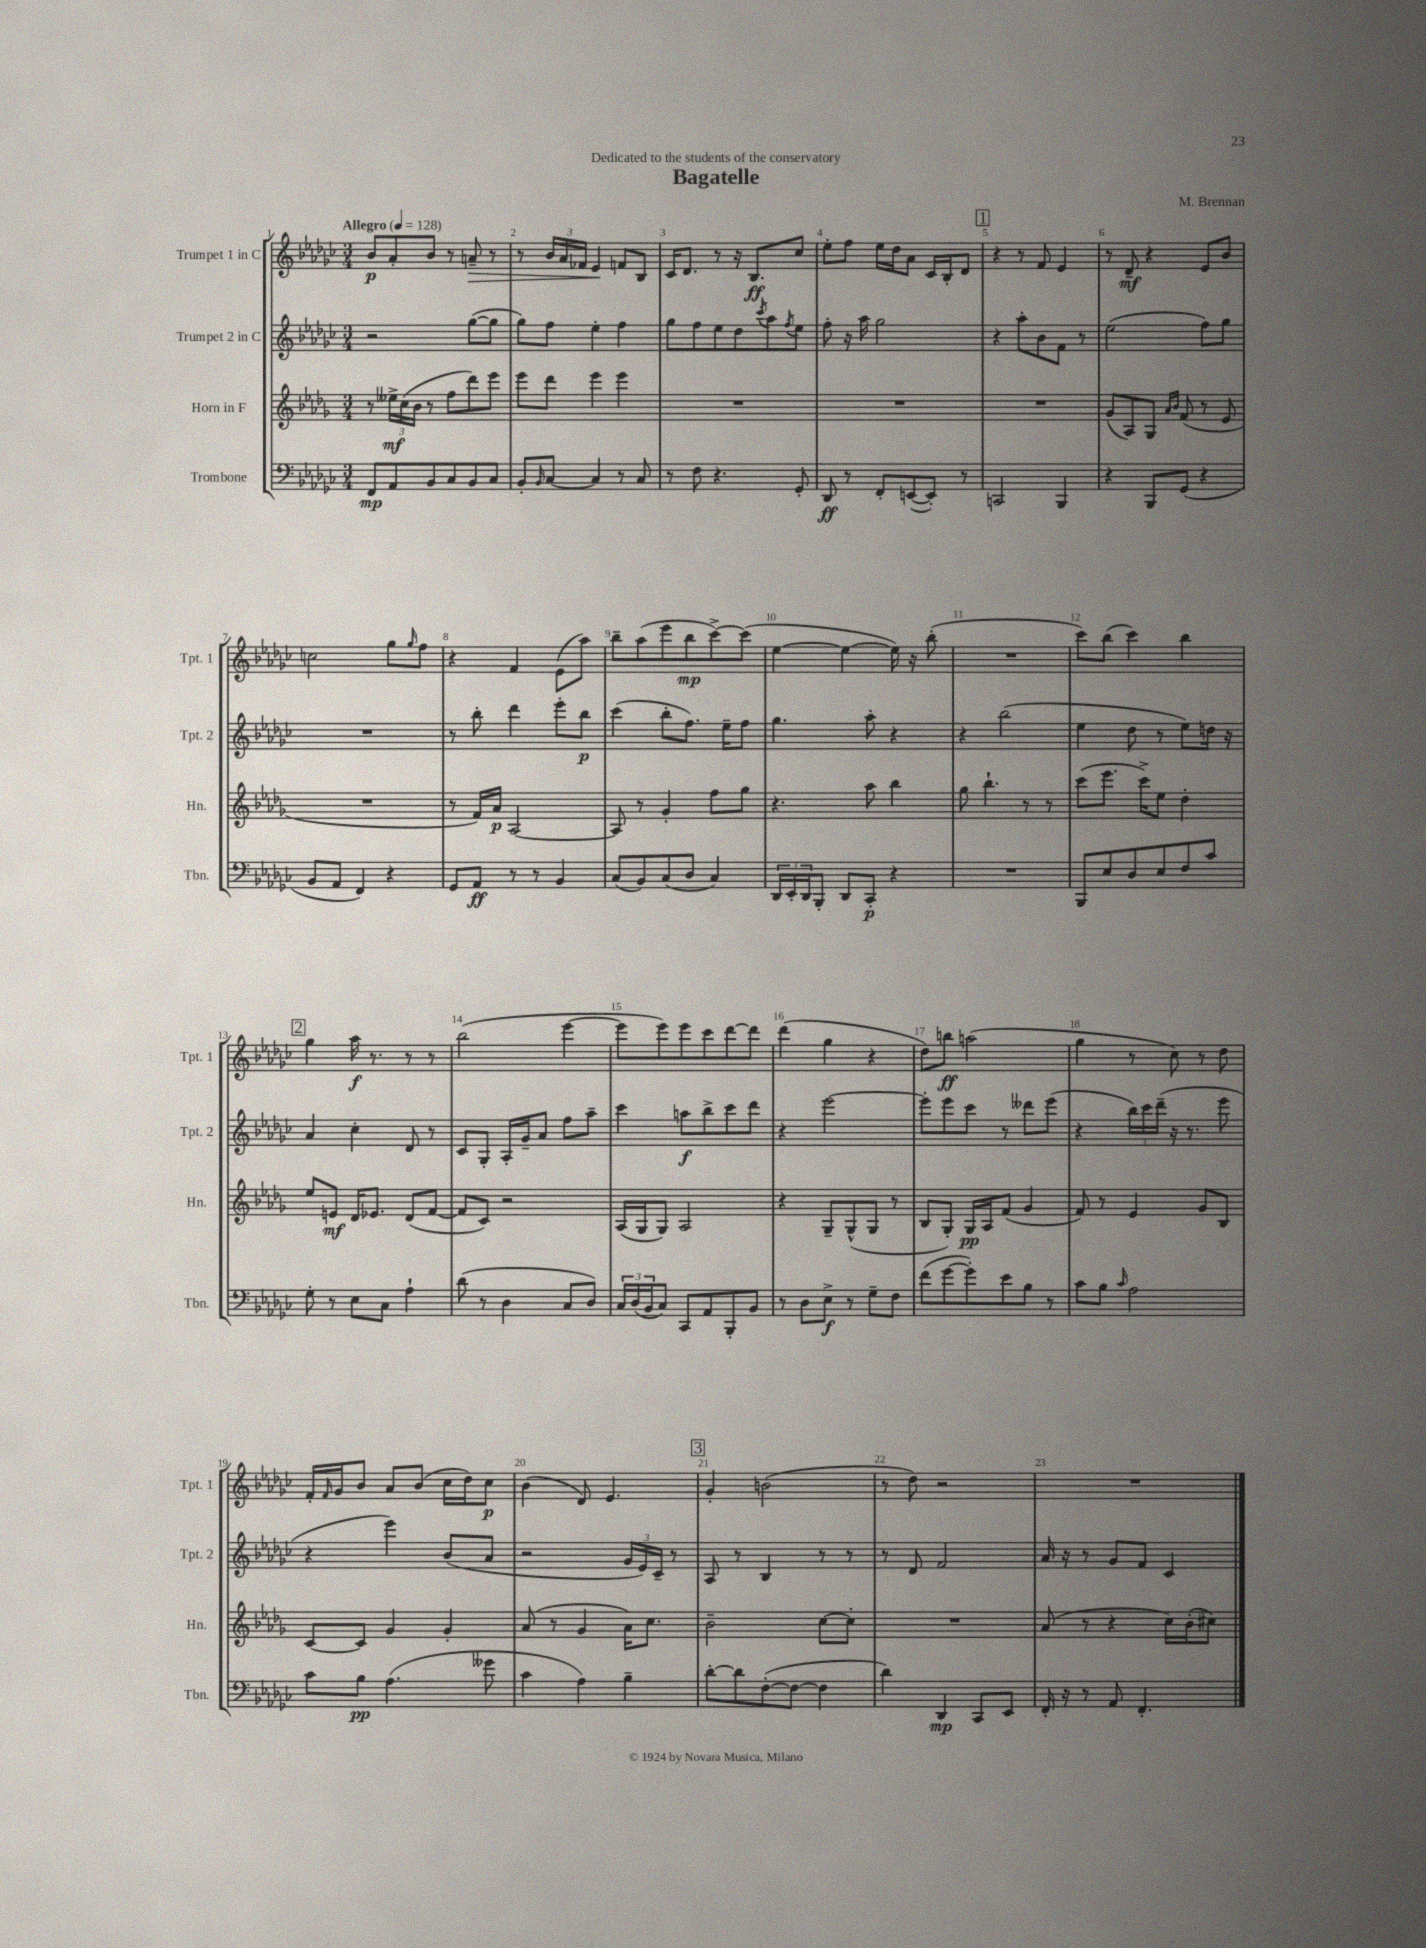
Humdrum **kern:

**kern	**kern	**kern	**kern
*staff4	*staff3	*staff2	*staff1
*clefF4	*clefG2	*clefG2	*clefG2
*k[b-e-a-d-g-c-]	*k[b-e-a-d-g-]	*k[b-e-a-d-g-c-]	*k[b-e-a-d-g-c-]
*M3/4	*M3/4	*M3/4	*M3/4
*MM128	*MM128	*MM128	*MM128
8FF	8r	2r	8b-
8AA-	24ee--^	.	8a-'
.	(24cc	.	.
.	24b-	.	.
8BB-	8r	.	8b-
8C-	8ff	.	8r
8BB-	8ddd-)	([8gg-	8a~
8C-	8eee-	8gg-]	8r
=	=	=	=
8BB-'	8eee-	8gg-)	8r
16qqBB-	.	.	.
[8C-	8ddd-	8ff	24b-
.	.	.	24a-
.	.	.	24f-
4C-]	4eee-	4ee-'	4e-
8r	4eee-	4ff	8f
8C-	.	.	8B-
=	=	=	=
8r	2.r	8gg-	16c-
.	.	.	8.d-
8F	.	8ff	.
4.r	.	8ee-	8r
.	.	8dd-	16r
.	.	.	8.B-
.	.	8qccc-	.
.	.	8aa-	.
.	.	8qff	.
8GG-'	.	8ee-	8cc-
=	=	=	=
8DD-	2.r	8ff'	8ee-'
8r	.	16r	8ff
.	.	16aa-	.
8FF'	.	2gg-	16ee-
.	.	.	16dd-
([8EE	.	.	8a-
8EE'])	.	.	16c-
.	.	.	16B-'
8r	.	.	8d-
=	=	=	=
2CC	2.r	4r	4r
.	.	8aa-'	8r
.	.	8b-	8f
4BBB-	.	8f	4e-
.	.	8r	.
=	=	=	=
4r	(8g-	(2ee-	8r
.	8A-)	.	8d-~
8BBB-	8G-	.	4r
.	16qqa-	.	.
.	16qqb-	.	.
(8GG-	(8f	.	.
4r	8r	8ff)	8e-
.	8e-	8gg-	8b-
=	=	=	=
8BB-	2.r	2.r	2cc
8AA-	.	.	.
4FF)	.	.	.
4r	.	.	8gg-
.	.	.	16qqgg-
.	.	.	8ff
=	=	=	=
8GG-	8r	8r	4r
8AA-	16f)	8bb-'	.
.	16a-	.	.
8r	[2A-	4ddd-	4f
8r	.	.	.
4BB-	.	8eee-'	(8e-
.	.	8bb-	8aa-)
=	=	=	=
(8C-	8A-]	(4ccc-	8bb-~
8BB-)	8r	.	(8aa-
(8C-	4g-'	8bb-'	8eee-
8D-	.	8.ff)	8bb-
4C-)	8ff	.	[8ccc-^)
.	.	16ee-~	.
.	8gg-	8ff	(8ccc-]
=	=	=	=
24DD-	4.r	4.gg-	[4ee-
24EE-'	.	.	.
24DD-	.	.	.
8BBB-'	.	.	.
8DD-	.	.	4ee-_
8CC-'	8aa-	8aa-'	.
4r	4bb-	4r	16ee-])
.	.	.	16r
.	.	.	(8bb-'
=	=	=	=
2.r	8gg-	4r	2.r
.	4.bb-`	.	.
.	.	(2bb-	.
.	8r	.	.
.	8r	.	.
=	=	=	=
8BBB-	(8ccc	4ee-	8ccc-)
8E-	8.eee-	.	(8bb-
8D-	.	8dd-	4ccc-)
.	16ccc^)	.	.
8E-	8ee-	8r	.
8F	4dd-'	8ee-)	4bb-
8c-	.	16dd	.
.	.	16r	.
=	=	=	=
8G-'	8ee-	4a-	4gg-
8r	8e	.	.
8E-	16d-	4cc-'	16aa-
.	8.e-	.	8.r
8C-	.	.	.
4A-`	(8d-	8d-	8r
.	[8f	8r	8r
=	=	=	=
(8d-	8f]	8c-	(2bb-
8r	8c)	8G-'	.
4D-	2r	16A-'	.
.	.	16g-~	.
.	.	8a-	.
8C-	.	8ff	[4eee-
8D-)	.	8aa-~	.
=	=	=	=
24C-	(16A-	4ccc-	8eee-]
(24D-	.	.	.
.	16G-	.	.
24BB-	.	.	.
8C-)	8G-)	.	8eee-)
8CC-	2A-	8aa	8eee-
8AA-	.	8bb-^	8ccc-
8BBB-'	.	8ccc-	[8ddd-
8BB-	.	8ddd-	8ddd-]
=	=	=	=
8r	4r	4r	(4ddd-
8D-	.	.	.
8E-^	8G-~	[2eee-	4gg-
8r	(8G-^^	.	.
8G-~	8G-	.	4r
8F	8r	.	.
=	=	=	=
(8f	8B-	8eee-']	8dd-)
[8g-	8G-')	8eee-	8bb
8g-'])	16G-	8ccc-	(2aa
.	16A-	.	.
8e-	(8f	8r	.
8B-	4g-	8ddd--	.
8r	.	(8eee-	.
=	=	=	=
8c-	8f)	4r	4gg-
8B-	8r	.	.
16qqc-	.	.	.
2A-	4e-	24bb-)	8r
.	.	24ccc-	.
.	.	(24ddd-~	.
.	.	16r	8cc-)
.	.	8.r	.
.	8g-	.	8r
.	8B-	8eee-	8dd-
=	=	=	=
8c-	[8c	4r	16f'
.	.	.	16qqf
.	.	.	16g-
8B-	8c]	.	8b-
(4.A-	4g-	4eee-)	8a-
.	.	.	(8b-
.	4g-'	(8b-	16cc-
.	.	.	16dd-)
8g--	.	8a-	8cc-
=	=	=	=
4c-	(8a-	2r	(4b-
.	8r	.	.
4A-)	4g-	.	8d-)
.	.	.	4.e-
4B-~	16a-)	24g-	.
.	.	24e-)	.
.	8.cc	.	.
.	.	24c-~	.
.	.	8r	.
=	=	=	=
[8d-'	2b-~	8A-	4g-'
8d-]	.	8r	.
([8F'	.	4B-	(2b
8F_	.	.	.
4F]	[8cc	8r	.
.	8cc']	8r	.
=	=	=	=
4d-)	2.r	8r	8r
.	.	8d-	8dd-)
4DD-	.	2f	2r
8CC-	.	.	.
8EE-	.	.	.
=	=	=	=
16FF'	(8a-	16a-	2.r
16r	.	16r	.
8r	8r	8r	.
8AA-	4r	8g-	.
4.FF'	.	8f	.
.	16cc)	4c-	.
.	(16b-'	.	.
.	8cc#)	.	.
==	==	==	==
*-	*-	*-	*-
